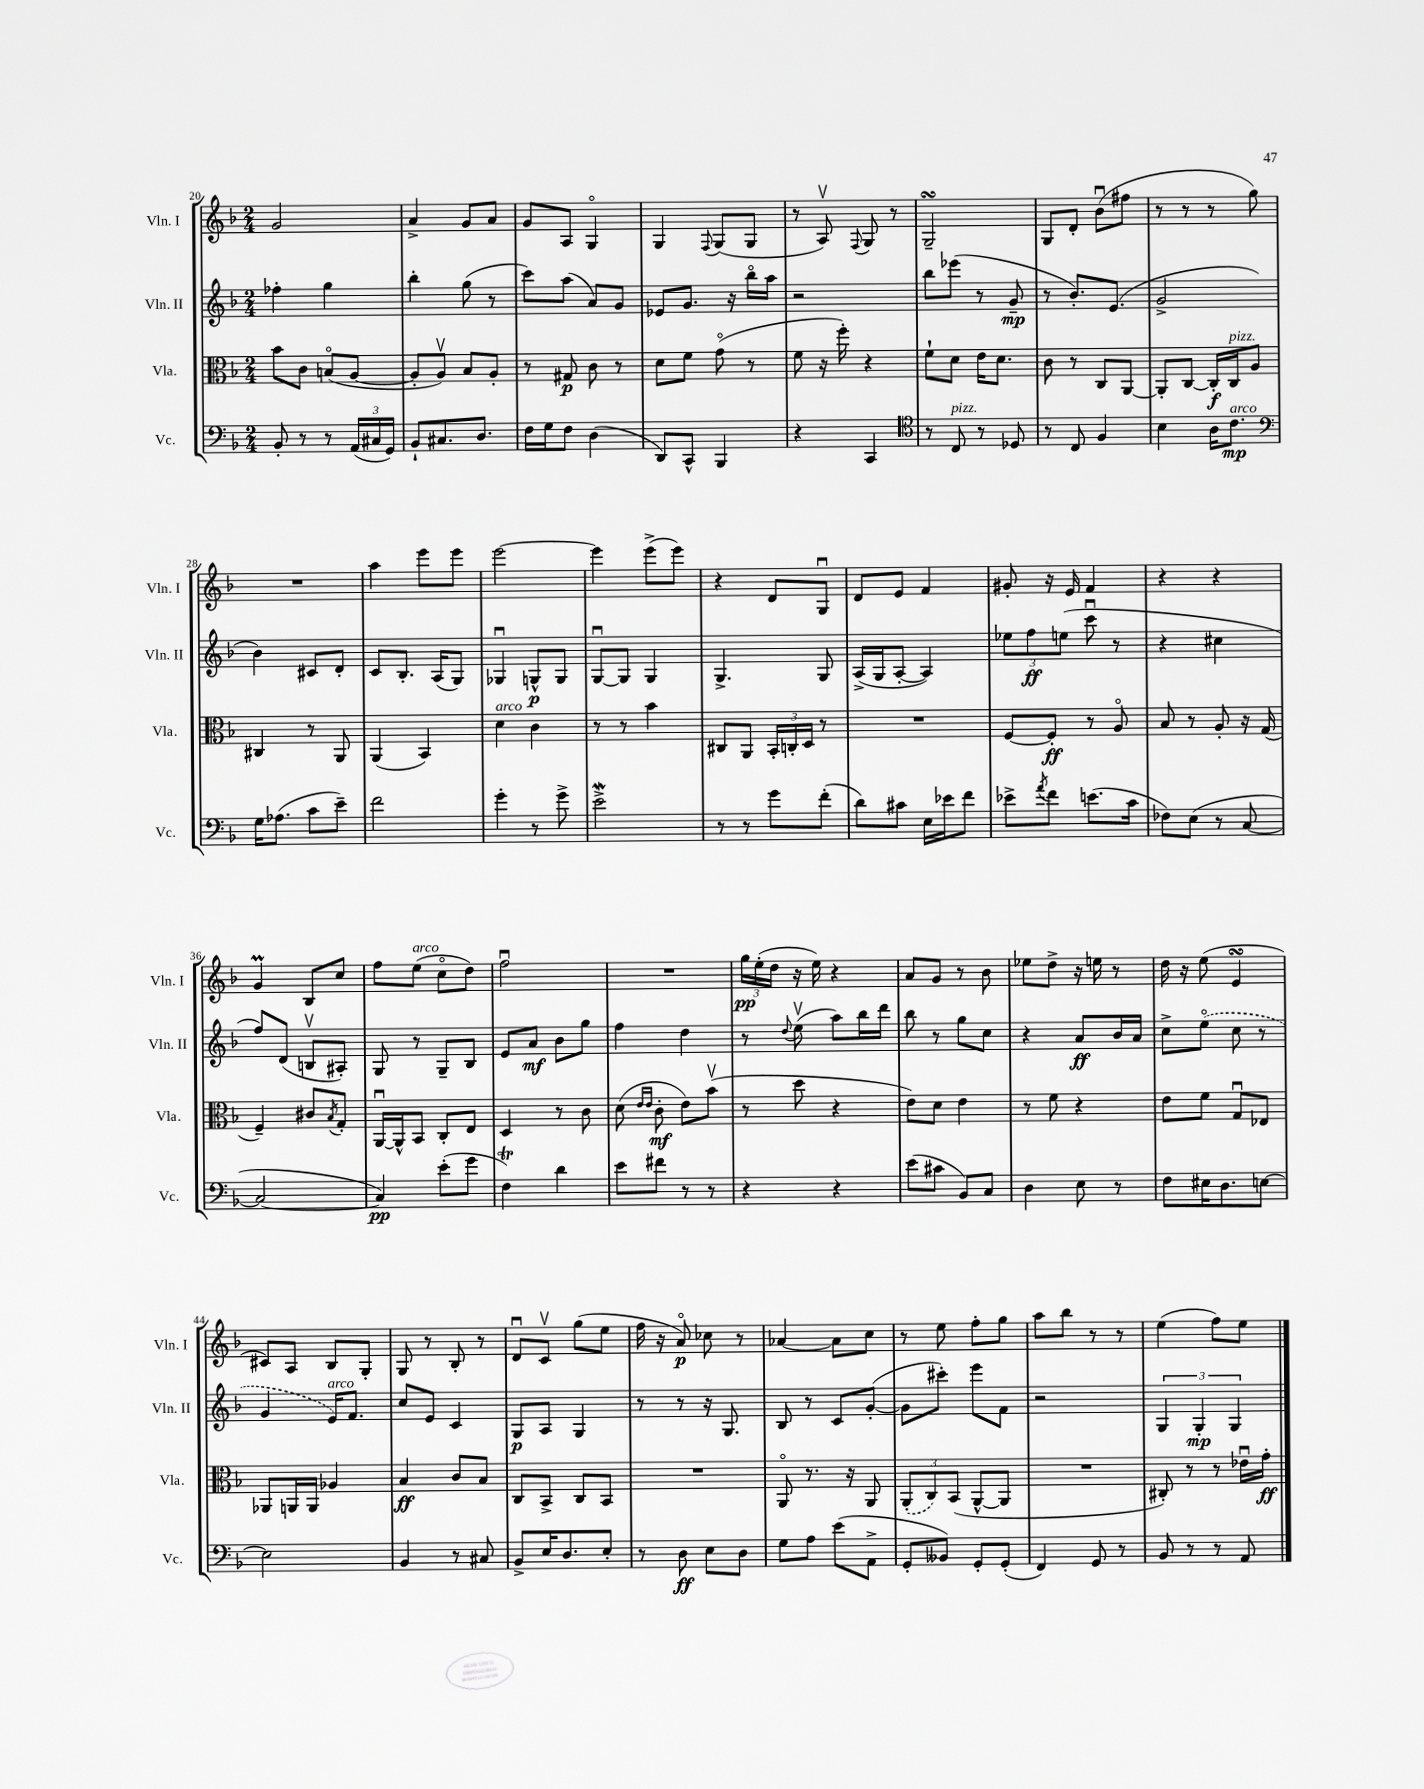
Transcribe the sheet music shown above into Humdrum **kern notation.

**kern	**kern	**kern	**kern
*staff4	*staff3	*staff2	*staff1
*clefF4	*clefC3	*clefG2	*clefG2
*k[b-]	*k[b-]	*k[b-]	*k[b-]
*M2/4	*M2/4	*M2/4	*M2/4
8BB-'	8b-	4ff-'	2g
8r	8c	.	.
8r	(8Bo	4gg	.
(24AA	[8A	.	.
24C#	.	.	.
24GG)	.	.	.
=	=	=	=
8BB-`	8A']	4bb-'	4a^
8.C#	8Av)	.	.
.	8B-	(8gg	8g
8.D	.	.	.
.	8A'	8r	8a
=	=	=	=
16F	8r	8ccc)	8g
16G	.	.	.
8F	8G#	(8aa	8A
(4D	8c	8a)	4Go
.	8r	8g	.
=	=	=	=
8DD)	8d	8e-	4G
8CC^^	8f	8.g	.
.	.	.	8qqF
4BBB-	(8go	.	(8G
.	.	16r	.
.	8r	16bb-o	8G
.	.	16aa	.
=	=	=	=
4r	8f	2r	8r
.	16r	.	8Av)
.	16ff')	.	.
.	.	.	8qqF
4CC	4r	.	8G
.	.	.	8r
=	=	=	=
*clefC4	*	*	*
8r	8f`	8bb-	2G~
8C	8d	(8eee-	.
8r	16e	8r	.
.	8.d	.	.
8D-	.	8g~	.
=	=	=	=
8r	8c	8r	8G
8C	8r	8.b-')	8d'
4F	8C	.	(8b-u
.	.	(8.e	.
.	[8AA	.	8ff#
=	=	=	=
4B-	8AA']	2g^	8r
.	[8C	.	8r
16A	16C']	.	8r
8.c	16C	.	.
.	8A	.	8gg)
=	=	=	=
*clefF4	*	*	*
16G	4C#	4b-)	2r
(8.A-	.	.	.
8c	8r	8c#	.
8e~)	8AA	8d'	.
=	=	=	=
2f	(4AA	8c	4aa
.	.	8.B-'	.
.	4BB-)	.	8eee
.	.	(16A	.
.	.	8G)	8eee
=	=	=	=
4g'	4d	4G-u	[2eee
8r	4c	8G^^	.
8g^	.	8G	.
=	=	=	=
2e^	8r	[8Gu	4eee]
.	8r	8G]	.
.	4b-	4G	(8eee^
.	.	.	8eee)
=	=	=	=
8r	8C#	4.G^	4r
8r	8AA	.	.
8g	24BB-'	.	8d
.	24C'	.	.
.	24D	.	.
(8f'	8r	8G	8Gu
=	=	=	=
8d)	2r	(16A^	8d
.	.	16G	.
8c#	.	[8A'	8e
16E	.	4A])	4f
16e-	.	.	.
8f	.	.	.
=	=	=	=
8e-^	[8F	12ee-	8g#'
.	.	12ff	.
8qa	.	.	.
8f	8F']	.	16r
.	.	(12ee	.
.	.	.	16e
(8.e	8r	8cccu	4f
.	8Ao	8r	.
16c	.	.	.
=	=	=	=
8F-)	8B-	4r	4r
(8E	8r	.	.
8r	8A'	4cc#	4r
[8C	16r	.	.
.	(16G	.	.
=	=	=	=
2C_	4F~)	8ff)	4g
.	.	(8d	.
.	8c#	8Bv	8B-
.	8qB-	.	.
.	8G'	8A#')	8cc
=	=	=	=
4C])	[16AAu	8G	8ff
.	16AA^^]	.	.
.	8BB-	8r	(8ee
(8e'	8C'	8G~	8cco
8g	8E	8B-	8dd)
=	=	=	=
4F)	4D	8e	2ffu
.	.	8a	.
4d	8r	8b-	.
.	8c	8gg	.
=	=	=	=
8e	(8d	4ff	2r
.	16qqe	.	.
.	16qqe	.	.
8f#	8c'	.	.
8r	8e)	4dd	.
8r	(8b-v	.	.
=	=	=	=
4r	8r	8r	24gg
.	.	.	(24ee'
.	.	.	24dd
.	.	8qqdd	.
.	8dd	(8eev	16r
.	.	.	16ee)
4r	4r	8aa)	4r
.	.	16bb-	.
.	.	16ddd	.
=	=	=	=
(8e	8e)	8bb-	8a
8c#	8d	8r	8g
8BB-)	4e	8gg	8r
8C	.	8cc	8b-
=	=	=	=
4D	8r	4r	8ee-
.	8f	.	8dd^
8E	4r	8a	16r
.	.	.	16ee
8r	.	16b-	8r
.	.	16a	.
=	=	=	=
8F	8e	8cc^	16dd
.	.	.	16r
16E#	8f	(8eeo	(8ee
8.D	.	.	.
.	8Gu	8cc	4e
[8E	8E-	8r	.
=	=	=	=
2E]	8AA-	4g	8c#)
.	16AA	.	8A
.	16AA	.	.
.	4A-	16e)	8B-
.	.	8.f	.
.	.	.	8G'
=	=	=	=
4BB-	4B-	8cc	8G
.	.	8e	8r
8r	8c	4c	8B-'
8C#	8B-	.	8r
=	=	=	=
8BB-^	8C	8G	8du
16E	8BB-^	8A	8cv
8.D	.	.	.
.	8C	4G	(8gg
8E'	8BB-	.	8ee
=	=	=	=
8r	2r	8r	16ff
.	.	.	16r
8D	.	8r	8ao)
8E	.	16r	8cc-
.	.	8.G	.
8D	.	.	8r
=	=	=	=
8G	8AAo	8B-	[4a-
8A	8.r	8r	.
(8e	.	8c	8a-]
.	16r	.	.
8AA^	8AA	([8g'	8cc
=	=	=	=
8GG'	(12AA'	8g]	8r
.	12C)	.	.
8BB--)	.	8ccc#')	8ee
.	(12BB-	.	.
8GG'	[8AA^^	8eee	8ff'
(8GG'	8AA]	8f	8gg
=	=	=	=
4FF)	2r	2r	8aa
.	.	.	8bb-
8GG	.	.	8r
8r	.	.	8r
=	=	=	=
8BB-	8C#')	6G	(4ee
8r	8r	.	.
.	.	6G'	.
8r	8r	.	8ff)
.	.	6G	.
8AA	16e-u	.	8ee
.	16g'	.	.
==	==	==	==
*-	*-	*-	*-
